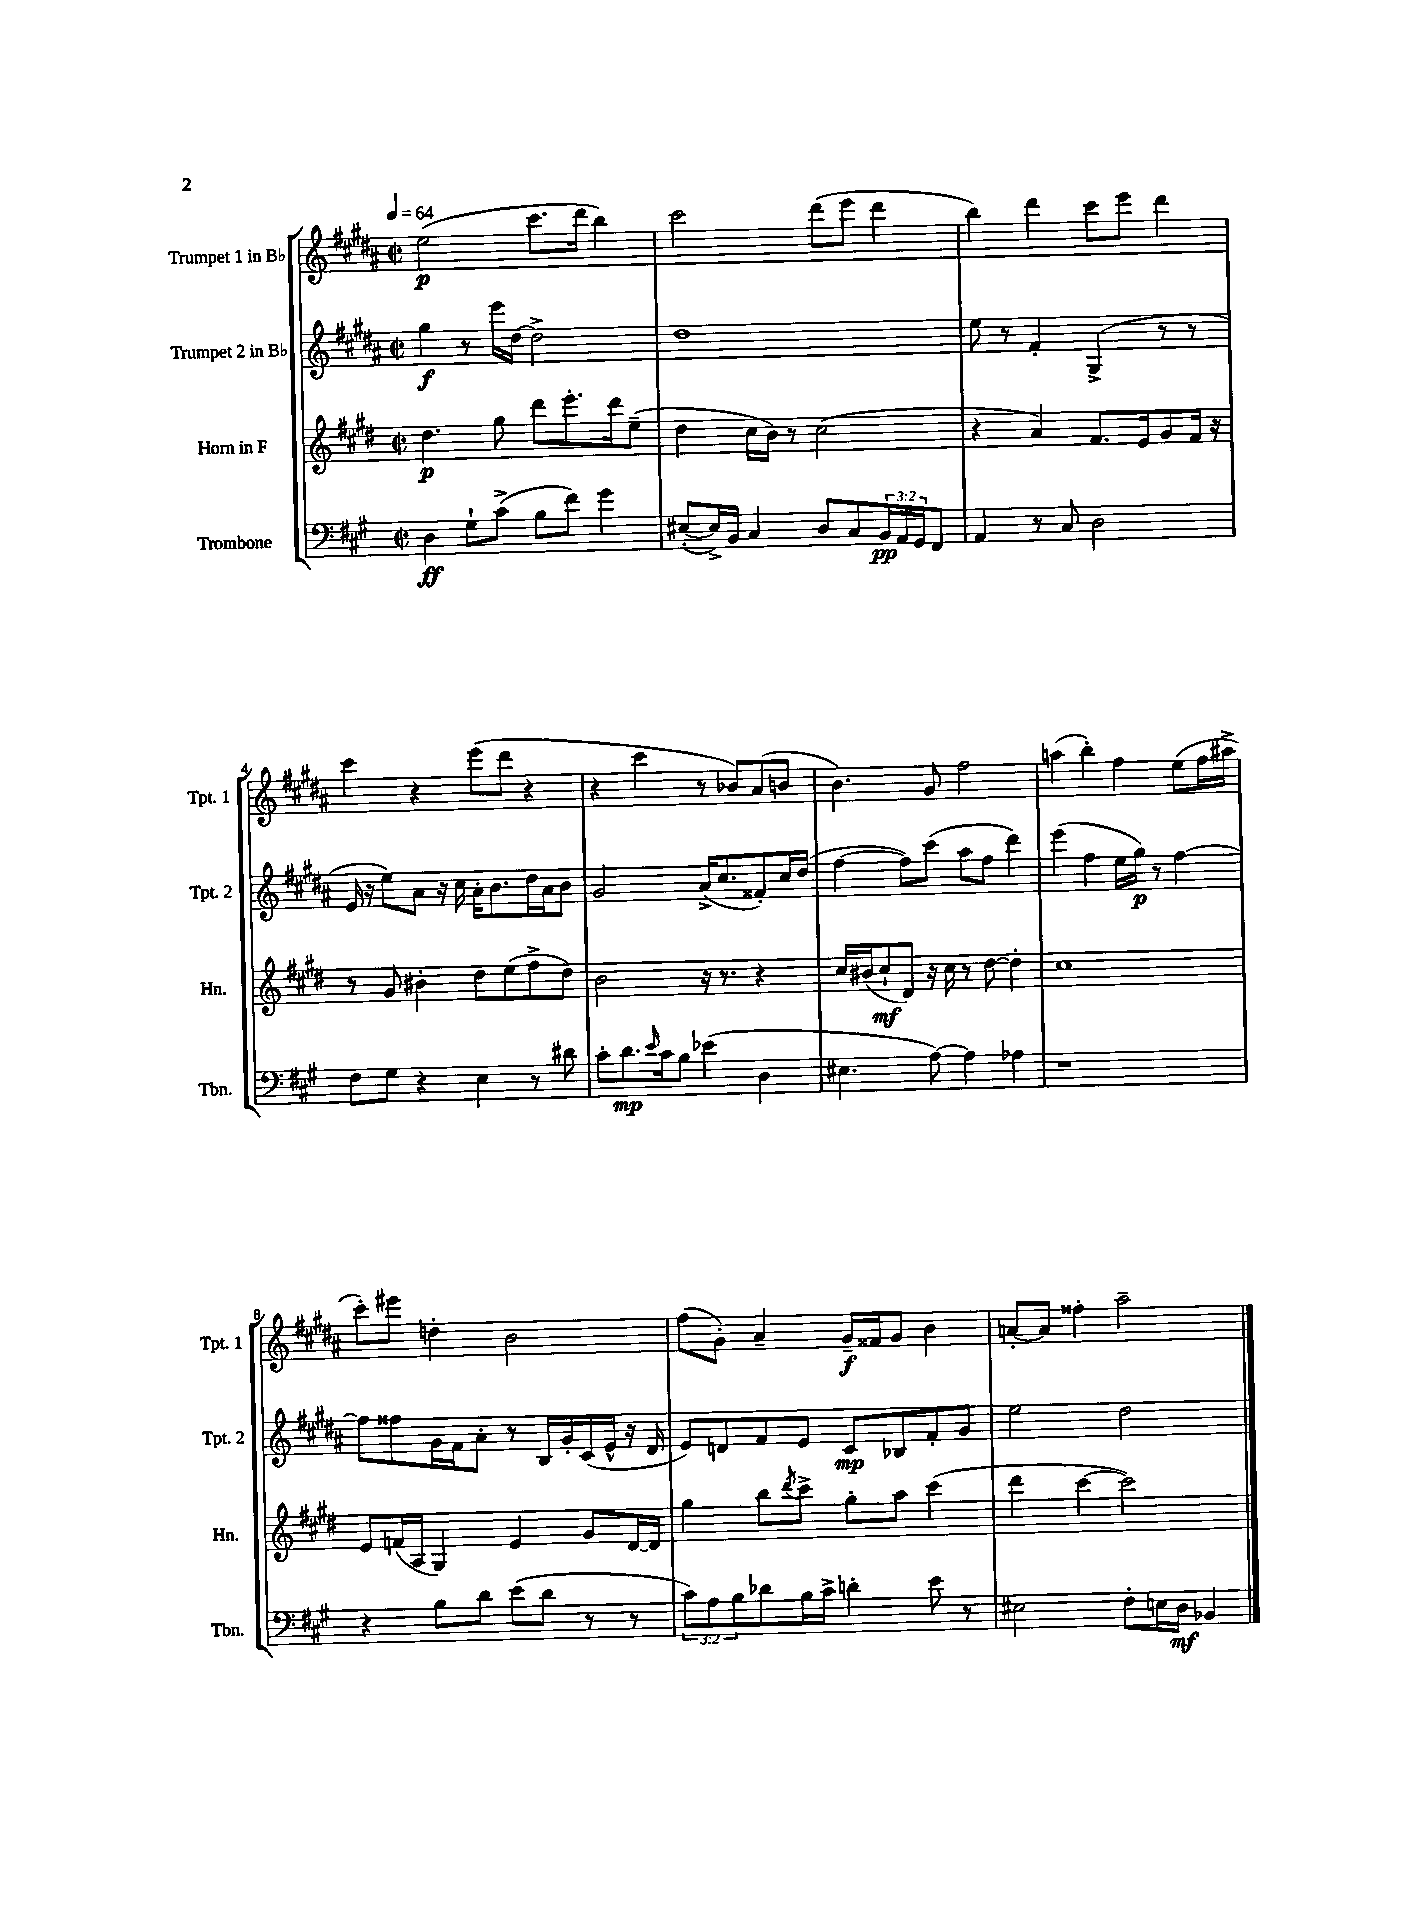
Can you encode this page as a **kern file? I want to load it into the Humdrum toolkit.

**kern	**kern	**kern	**kern
*staff4	*staff3	*staff2	*staff1
*clefF4	*clefG2	*clefG2	*clefG2
*k[f#c#g#]	*k[f#c#g#d#]	*k[f#c#g#d#a#]	*k[f#c#g#d#a#]
*M2/2	*M2/2	*M2/2	*M2/2
*met(c|)	*met(c|)	*met(c|)	*met(c|)
*MM64	*MM64	*MM64	*MM64
4D	4.dd#	4gg#	(2ee
8G#`	.	8r	.
(8c#^	8gg#	16eee	.
.	.	[16dd#	.
8B	8ddd#	2dd#^]	8.ccc#
8f#)	8.eee'	.	.
.	.	.	16ddd#
4g#	.	.	4bb)
.	16ddd#	.	.
.	(8ee~	.	.
=	=	=	=
([8E#'	4dd#	1dd#	2ccc#
16E#^])	.	.	.
16BB	.	.	.
4C#	16cc#	.	.
.	16b)	.	.
.	8r	.	.
8D	(2cc#	.	(8ddd#
8C#	.	.	8eee
24BB	.	.	4ddd#
24AA	.	.	.
24GG#	.	.	.
8FF#	.	.	.
=	=	=	=
4AA	4r	8ee	4bb)
.	.	8r	.
8r	4a)	4f#'	4ddd#
8C#	.	.	.
2D	8.f#	(4G#^	8ccc#
.	.	.	8eee
.	16e	.	.
.	8g#	8r	4ddd#
.	16f#	8r	.
.	16r	.	.
=	=	=	=
8F#	8r	16e	4ccc#
.	.	16r	.
8G#	8g#	8ee)	.
4r	4b#'	8a#	4r
.	.	16r	.
.	.	16cc#	.
4E	8dd#	16a#'	(8eee
.	.	8.b	.
.	(8ee	.	8ddd#
8r	8ff#^	16dd#	4r
.	.	16a#	.
8d#	8dd#)	8b	.
=	=	=	=
8c#'	2b	2g#	4r
8.d	.	.	.
.	.	.	4ccc#
16qqe	.	.	.
16c#	.	.	.
8B	.	.	.
(4e-	16r	(16a#^	8r
.	8.r	8.cc#	.
.	.	.	8b-)
4D	4r	8f##')	(8a#
.	.	16cc#	8b
.	.	(16dd#	.
=	=	=	=
4.E#	16cc#	[4ff#	4.b)
.	(16b#	.	.
.	8cc#`	.	.
.	8d#)	8ff#])	.
[8A)	16r	(8ccc#	8g#
.	16cc#	.	.
4A]	8r	8aa#	2ff#
.	[8dd#	8ff#	.
4A-	4dd#']	4ddd#)	.
=	=	=	=
1r	1cc#	(4eee	(4aa
.	.	4ff#	4bb')
.	.	16ee	4ff#
.	.	16gg#)	.
.	.	8r	.
.	.	[4ff#	(8ee
.	.	.	16ff#
.	.	.	16aa#^
=	=	=	=
4r	8e	8ff#]	8ccc#')
.	(16f	8ff##	8eee#
.	16A	.	.
8B	4G#)	16g#	4dd'
.	.	16f#	.
8d	.	8a#'	.
(8e	4e	8r	2b
8d	.	16B	.
.	.	16g#'	.
8r	8g#	(16c#	.
.	.	16e^^	.
8r	[16d#	16r	.
.	16d#]	16d#	.
=	=	=	=
12c#)	4gg#	8e)	(8ff#
12A	.	.	.
.	.	8d	8g#')
12B	.	.	.
8d-	8bb	8f#	4a#~
.	8qddd#	.	.
16B	8ccc#^	8e	.
16c#^	.	.	.
4d'	8gg#'	8c#	16g#~
.	.	.	16f##
.	8aa	8B-	8g#
8e	(4ccc#	8f#'	4b
8r	.	8g#	.
=	=	=	=
2E#	4ddd#	2ee	[8a'
.	.	.	8a]
.	[4ccc#	.	4ff##'
8F#'	2ccc#])	2dd#	2aa#~
16E	.	.	.
16D	.	.	.
4BB-	.	.	.
==	==	==	==
*-	*-	*-	*-
